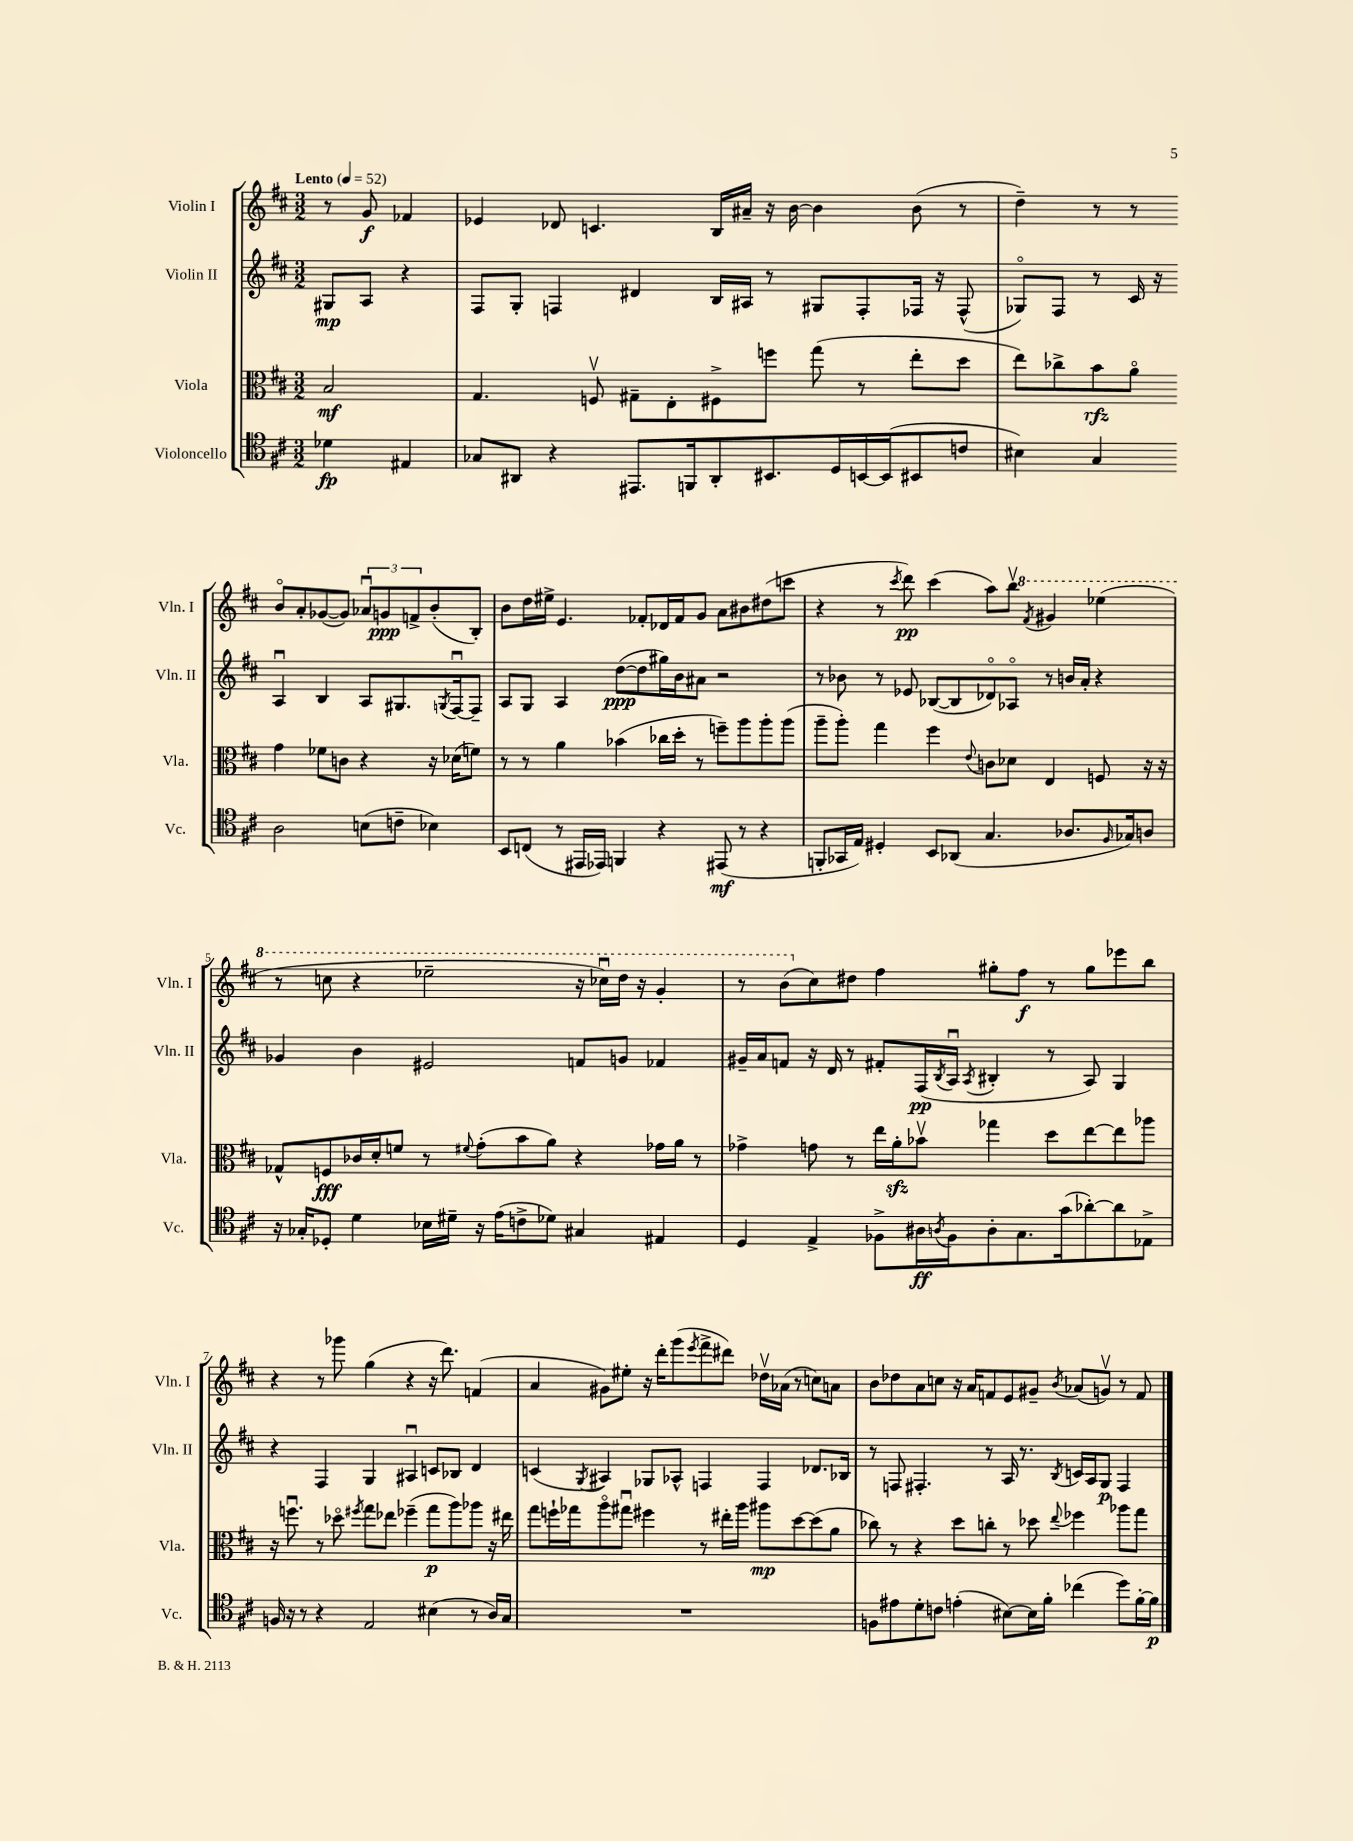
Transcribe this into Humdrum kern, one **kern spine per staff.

**kern	**kern	**kern	**kern
*staff4	*staff3	*staff2	*staff1
*clefC4	*clefC3	*clefG2	*clefG2
*k[f#c#]	*k[f#c#]	*k[f#c#]	*k[f#c#]
*M3/2	*M3/2	*M3/2	*M3/2
*MM52	*MM52	*MM52	*MM52
4d-\	2B/	8G#/L	8r
.	.	8A/J	8g/
4E#/	.	4r	4f-/
=	=	=	=
8G-/L	4.G/	8F#/L	4e-/
8AA#/J	.	8G'/J	.
4r	.	4F/	8d-/
.	8Fv/	.	4.c/
8.EE#/L	8G#~\L	4d#/	.
.	8E'\	.	.
16FF/k	.	.	.
8AA#'/	8F#^\	16B/LL	16B/LL
.	.	16A#/JJ	16a#~/JJ
8.BB#/	8ff\J	8r	16r
.	.	.	[16b\
.	(8gg\	8G#/L	4b\]
16D/L	.	.	.
[16BB/	8r	8F'/	.
(16BB/]J	.	.	.
8BB#/	8ee'\L	16F-/Jk	(8b\
.	.	16r	.
8c/J	8dd\J	(8F-^^/	8r
=	=	=	=
4B#\)	8ee\L)	8G-o/L)	4dd~\)
.	8cc-^\	8F#/J	.
4G/	8b\	8r	8r
.	8ao\J	16c#/	8r
.	.	16r	.
2A\	4g\	4Au/	8bo/L
.	.	.	8a'/
.	8f-\L	4B/	([8g-/
.	8c\J	.	8g-/]J)
(8B\L	4r	8A/L	12a-u/L
.	.	.	12g/
8c~\J	.	8.G#/	.
.	.	.	12f^/
4B-\)	16r	.	(8b'/
.	.	8qG/	.
.	(16d-\LK	[16F#u/k	.
.	8f\J)	8F#~/]J	8B'/J)
=	=	=	=
8BB/L	8r	8A/L	8b\L
(8C/J	8r	8G/J	16dd\L
.	.	.	16ee#^\JJ
8r	4a\	4A/	4.e/
16EE#/LL	.	.	.
16EE-/JJ)	.	.	.
4FF/	(4b-\	([8dd\L	.
.	.	8dd\]	8f-'/L
4r	16cc-\LL	16gg#\L)	16d-/L
.	16dd'\JJ	16b\J	16f-/J
.	8r	8a#\J	8g/J
(8EE#/	8ff~\L)	2r	8a\L
8r	8aa\	.	8b#\
4r	8aa'\	.	(8dd#\
.	(8aa\J	.	8ccc\J
=	=	=	=
8FF'/L	8aa~\L	8r	4r
16GG-/L	8aa'\J)	8b-\	.
16E/JJ)	.	.	.
4D#'/	4gg\	8r	8r
.	.	.	8qccc#/
.	.	8e-/	8ddd\)
8BB/L	4ff#\	([8B-/L	(4ccc#\
(8AA-/J	.	8B-/]	.
.	8qqe/	.	.
4.G/	8c\L	8d-o/)	8aa\L)
.	8d-\J	8A-o/J	8bbv\J
.	.	.	8qff#/
.	4E/	8r	4gg#/
8.A-/L	.	16b/LL	.
.	.	16a'/JJ	.
.	8F/	4r	(4eee-\
16qqF#/	.	.	.
16G-/k)	.	.	.
8A/J	16r	.	.
.	16r	.	.
=	=	=	=
16r	8G-^^/L	4g-/	8r
16G-'/LK	.	.	.
8D-'/J	8F/	.	8ccc\
4d\	16c-/L	4b\	4r
.	16d'/J	.	.
.	8f/J	.	.
16B-\LL	8r	2e#/	2eee-~\
16d#~\JJ	.	.	.
.	8qqf#/	.	.
16r	(8g'\L	.	.
(16e\LK	.	.	.
8c^\	8b\	.	.
8d-\J)	8a\J)	.	.
4G#/	4r	8f/L	16r
.	.	.	16ccc-u\LL)
.	.	8g/J	16ddd\JJ
.	.	.	16r
4E#/	16g-\LL	4f-/	4gg'/
.	16a\JJ	.	.
.	8r	.	.
=	=	=	=
4D/	4g-^\	16g#~/LL	8r
.	.	16a/J	.
.	.	8f/J	(8bb\L
4E^/	8g\	16r	8cc#\)
.	.	16d/	.
.	8r	8r	8dd#\J
8F-^\L	16ee\LL	8f#'/L	4ff#\
.	16a'\J	.	.
16A#\L	8b-v\J	(16F#/L	.
8qA/	.	8qB/	.
16F-\J	.	16Au/JJ	.
.	.	8qA/	.
8A'\	4gg-\	4B#'/	8gg#'\L
8.G\	.	.	8ff#\J
.	8dd\L	8r	8r
(16g\k	.	.	.
[8a-'\)	[8ee\	8A/)	8gg#\L
8a-\]	8ee\]	4G/	8eee-\
8E-^\J	8aa-\J	.	8bb\J
=	=	=	=
16F/	16r	4r	4r
16r	8.ffu\	.	.
8r	.	.	.
4r	8r	4F#/	8r
.	8dd-o\	.	8ggg-\
.	8qff#/	.	.
2E/	8gg\L	4G/	(4gg\
.	8ee-\J	.	.
.	(4ff-~\	4A#u/	4r
(4B#\	8gg\L	8c/L	16r
.	.	.	8.ddd\)
.	8aa\)	8B-/J	.
8r	8aa-\J	4d/	(4f/
16A/LL)	16r	.	.
16G/JJ	16ee#\	.	.
=	=	=	=
1.r	8gg\L	(4c/	4a/
.	16ff`\L	.	.
.	16gg-\J	.	.
.	.	8qG/	.
.	8aao\	4A#/)	8g#\L)
.	8gg#u\J	.	8ee#'\J
.	4ff#\	8G-/L	16r
.	.	.	16ddd'\LK
.	.	8A-^^/J	(8ggg\
.	.	.	8qeee/
.	8r	4F/	8fff#^\
.	16ee#'\LL	.	8ddd#\J)
.	16aa\JJ	.	.
.	8aa#\L	4F/	16dd-v\LL
.	.	.	(16a-\JJ
.	[8dd\	.	8r
.	(8dd\]	8.d-/L	8cc\L)
.	8a\J	.	8a\J
.	.	16B-/Jk	.
=	=	=	=
8F\L	8cc-\)	8r	8b\L
8e#\	8r	8F/	8dd-\
8d'\	4r	4.F#'/	8a\
8c\J	.	.	8cc\J
(4e'\	8dd\L	.	16r
.	.	.	16a/LK
.	8cc'\J	8r	8f/
[8B#\L)	8r	16A/	8e/
.	.	8.r	.
16B#\]L	8dd-\	.	8g#~/J
16f#'\JJ	.	.	.
.	8qqee/	8qB/	8qb/
(4cc-\	4ff-\	16c/LL	(8a-/L
.	.	16A/J	.
.	.	8G/J	8gv/J)
8dd\L)	8aa-\L	4F#/	8r
[16f#'\L	8gg\J	.	8f/
16f#\]JJ	.	.	.
==	==	==	==
*-	*-	*-	*-
